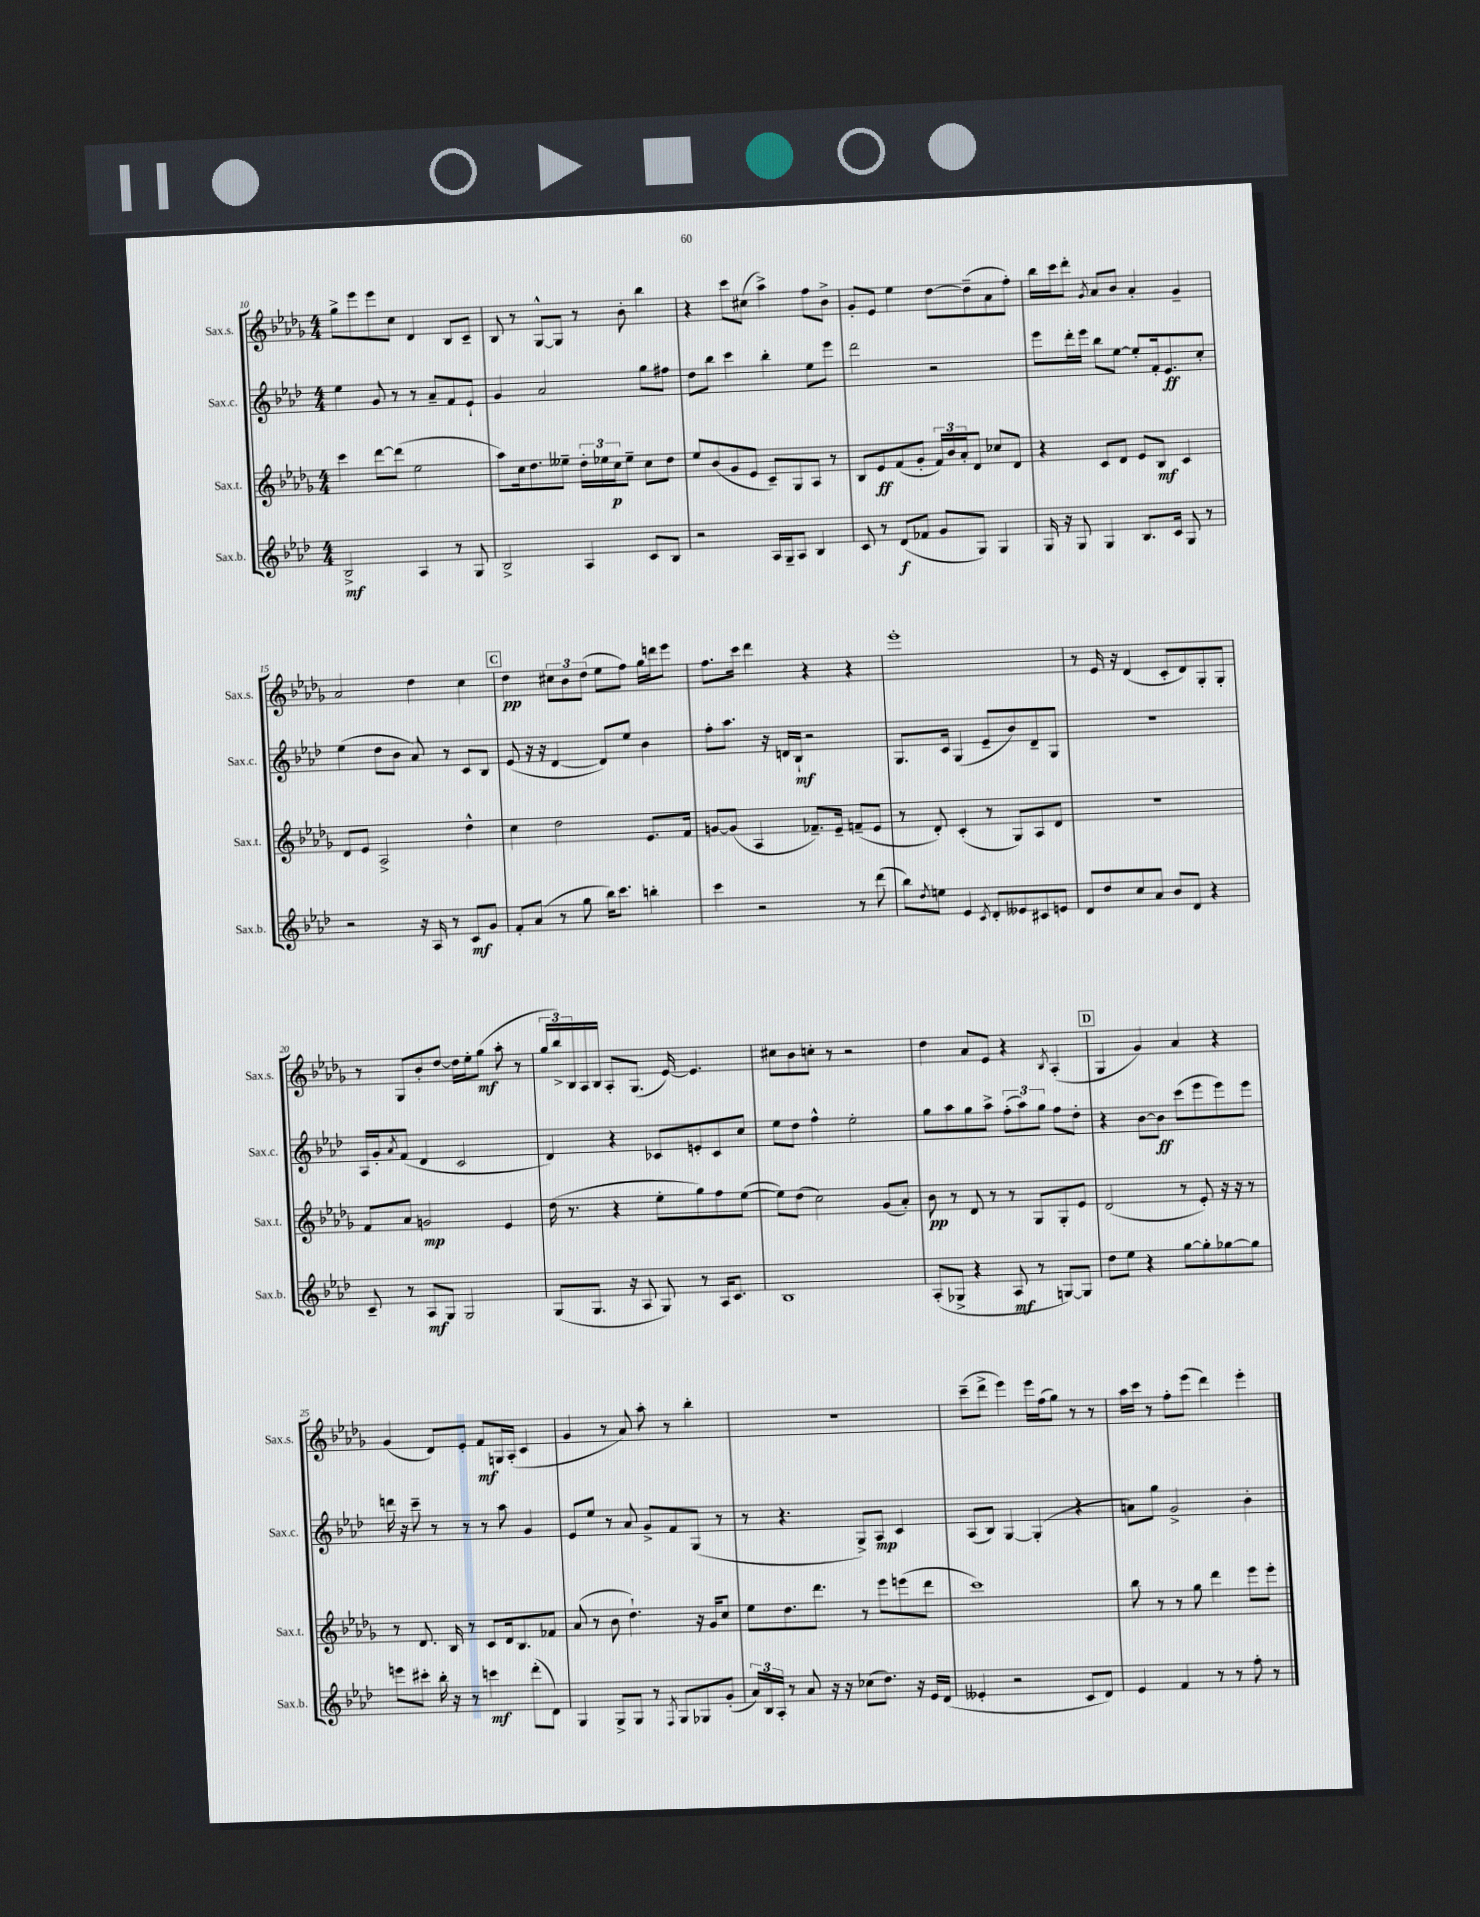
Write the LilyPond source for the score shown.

<<
\new StaffGroup <<
\new Staff = "s0" \with { instrumentName = "Sax.s." shortInstrumentName = "Sax.s." } {
    \clef treble \key des \major \numericTimeSignature \time 4/4
    ges''8-> ees'''8 ees'''8 c''8 des'4 bes8 c'8-- |
    bes8 r8 ges8~-^ ges8 r8 bes'8-. bes''4 |
    r4 c'''8 cis''8( aes''4->) f''8 bes'8-> |
    ges'8-. ees'8 ees''4 des''8~ des''8--( aes'8 f''8-.) |
    bes''16 c'''16 des'''8-. \acciaccatura { ges'8 } aes'8 bes'8 aes'4-. ges'4-- |
    aes'2 des''4 c''4 |
    \mark \markup { \box "C" } des''4\pp \tuplet 3/2 { cis''8 bes'8 des''8( } ees''8 f''8) ges''16 d'''16 ees'''8 |
    f''8. c'''16 des'''4 r4 r4 |
    ees'''1-. |
    r8 ees'16 r16 des'4( c'8-. des'8) ges8-. ges8-. |
    r8 ges8 bes'8-. des''8~ des''16 ees''16-. ges''8\mf( aes''8-. r8 |
    \tuplet 3/2 { ges''16 bes''16->) bes16 } aes16 bes16 aes8-. ges8.( ees'16~) ees'4. |
    cis''8 bes'8 c''8-. r8 r2 |
    des''4 aes'8 ees'8 r4 \acciaccatura { bes8 } aes4-.( |
    \mark \markup { \box "D" } ges4 ges'4) aes'4 r4 |
    ges'4( des'8) ees'8-. f'8\mf g16 aes16-.( c'4 |
    ges'4 r8 aes'8) aes''8-. r8 bes''4-. |
    R1 |
    c'''8--( des'''8-> ees'''4) ees'''16 f''16( ges''8) r8 r8 |
    aes''16 c'''16 r8 f''8-. ees'''8( des'''4) ees'''4-. \bar "|." |
}
\new Staff = "s1" \with { instrumentName = "Sax.c." shortInstrumentName = "Sax.c." } {
    \clef treble \key aes \major \numericTimeSignature \time 4/4
    ees''4 g'8 r8 r8 aes'8-- f'8 ees'8-! |
    g'4 aes'2 g''8 fis''8 |
    des''8 bes''8 c'''4 bes''4-. ees''8 ees'''8 |
    des'''2 r2 |
    ees'''8 des'''16-. ees'''16 bes''8 ees''8~ ees''8-. f'16-. ees'8.\ff c''8-. |
    ees''4( des''8 bes'8 aes'8) r8 c'8 bes8 |
    \mark \markup { \box "C" } ees'8( r16 r16 des'4~ des'8) ees''8 bes'4 |
    f''8-. aes''8. r16 d'16 bes16-!\mf r2 |
    g8. c'16 g4( ees'8-- bes'8) des'8-- g8 |
    R1 |
    aes16 g'16-. \acciaccatura { aes'8 } f'8( des'4 c'2 |
    des'4) r4 ces'8 e'8-. ces'8 c''8 |
    ees''8 des''8 f''4-^ ees''2-. |
    g''8 aes''8 g''8 aes''8-> \tuplet 3/2 { f''8-.( aes''8) g''8 } f''8 des''8-. |
    \mark \markup { \box "D" } r4 bes'8~ bes'8\ff c'''8( ees'''8 ees'''8) ees'''8 |
    d'''16 r16 c'''8-- r8 r8 r8 aes''8 g'4 |
    ees'8 ees''8 r8 aes'8 g'8-> f'8 g8( r8 |
    r8 r4. g8->) aes8\mp c'4 |
    aes8( bes8) g4~ g4-.( r4 |
    a'8) g''8 g'2-> bes'4-. \bar "|." |
}
\new Staff = "s2" \with { instrumentName = "Sax.t." shortInstrumentName = "Sax.t." } {
    \clef treble \key des \major \numericTimeSignature \time 4/4
    c'''4 des'''8~ des'''8( ees''2 |
    aes''8) c''16 des''8. eeses''8-- \tuplet 3/2 { des''16-. ees''16 c''16\p } ees''8-- c''8 des''8 |
    ees''8 bes'8( ges'8 ees'8 c'8--) ges8 aes8 r8 |
    bes8 ees'8\ff f'8( ges'8-. \tuplet 3/2 { f'16) bes'16 aes'16-. } des'8 ces''8 des'8 |
    r4 c'8 des'8 ees'8 bes8\mf c'4 |
    des'8 ees'8 aes2-> des''4-^ |
    \mark \markup { \box "C" } c''4 des''2 ees'8. f'16 |
    g'8~ g'8( aes4 fes'8.--) ees'16-- f'8--( ees'8 |
    r8 des'8-.) c'4-.( r8 ges8) aes8 des'8 |
    R1 |
    f'8 aes'8 g'2\mp ees'4 |
    des''16( r8. r4 ees''8-. ges''8) f''8 ees''8~( |
    ees''8) des''8( c''2) ges'8( aes'8-.) |
    bes'8\pp r8 des'8 r8 r8 ges8 ges8-. ees'8 |
    \mark \markup { \box "D" } des'2( r8 ees'8-.) r16 r16 r8 |
    r8 des'8. bes16 r8 c'8 des'16 bes8. fes'8 |
    aes'8( r8 bes'8 des''4.-!) r16 ges'16 c''8 |
    ees''8 des''8. des'''8. r8 ees'''8 e'''8( des'''8 |
    c'''1) |
    bes''8 r8 r8 ges''8 des'''4 ees'''8 ees'''8-. \bar "|." |
}
\new Staff = "s3" \with { instrumentName = "Sax.b." shortInstrumentName = "Sax.b." } {
    \clef treble \key aes \major \numericTimeSignature \time 4/4
    bes2->\mf aes4 r8 g8 |
    bes2-> aes4 c'8 bes8 |
    r2 aes16 g16-- aes8 bes4 |
    c'8 r8 des'8\f( fes'8 g'8 g8) g4 |
    g16 r16 g8 g4 bes8. c'16 g8 r8 |
    r2 r16 aes16 r8 c'8\mf g'8 |
    \mark \markup { \box "C" } f'8-. aes'8( r8 g''8 bes''16) c'''8. b''4-. |
    c'''4 r2 r8 des'''8( |
    bes''8) \acciaccatura { des''8 } e''8 ees'4 \acciaccatura { c'8 } des'8-. eeses'8 cis'8 e'8 |
    des'8 des''8 c''8 aes'8 bes'8 des'8 r4 |
    c'8-- r8 aes8\mf g8 g2 |
    g8( g8. r16 aes8 g8) r8 aes16 c'8. |
    bes1 |
    aes8-.( ges8-> r4 aes8\mf r8 g8~) g8 |
    \mark \markup { \box "D" } des''8 ees''8 r4 g''8~ g''8-. ges''8~ ges''8 |
    e'''8 cis'''8-. bes''16-. r16 r8 c'''4\mf des'''8-.( des'8) |
    g4 g8-> g8 r8 \acciaccatura { f8 } g8 ges8 g'8-.( |
    \tuplet 3/2 { aes'16) bes16 aes16-. } r8 aes'8 r16 r16 ces''8( des''8.) r16 ees'16 des'16( |
    eeses'4-. r2 c'8 des'8) |
    ees'4 f'4 r8 r8 f''8-. r8 \bar "|." |
}
>>
>>
\layout { \context { \Score currentBarNumber = #10 } }
